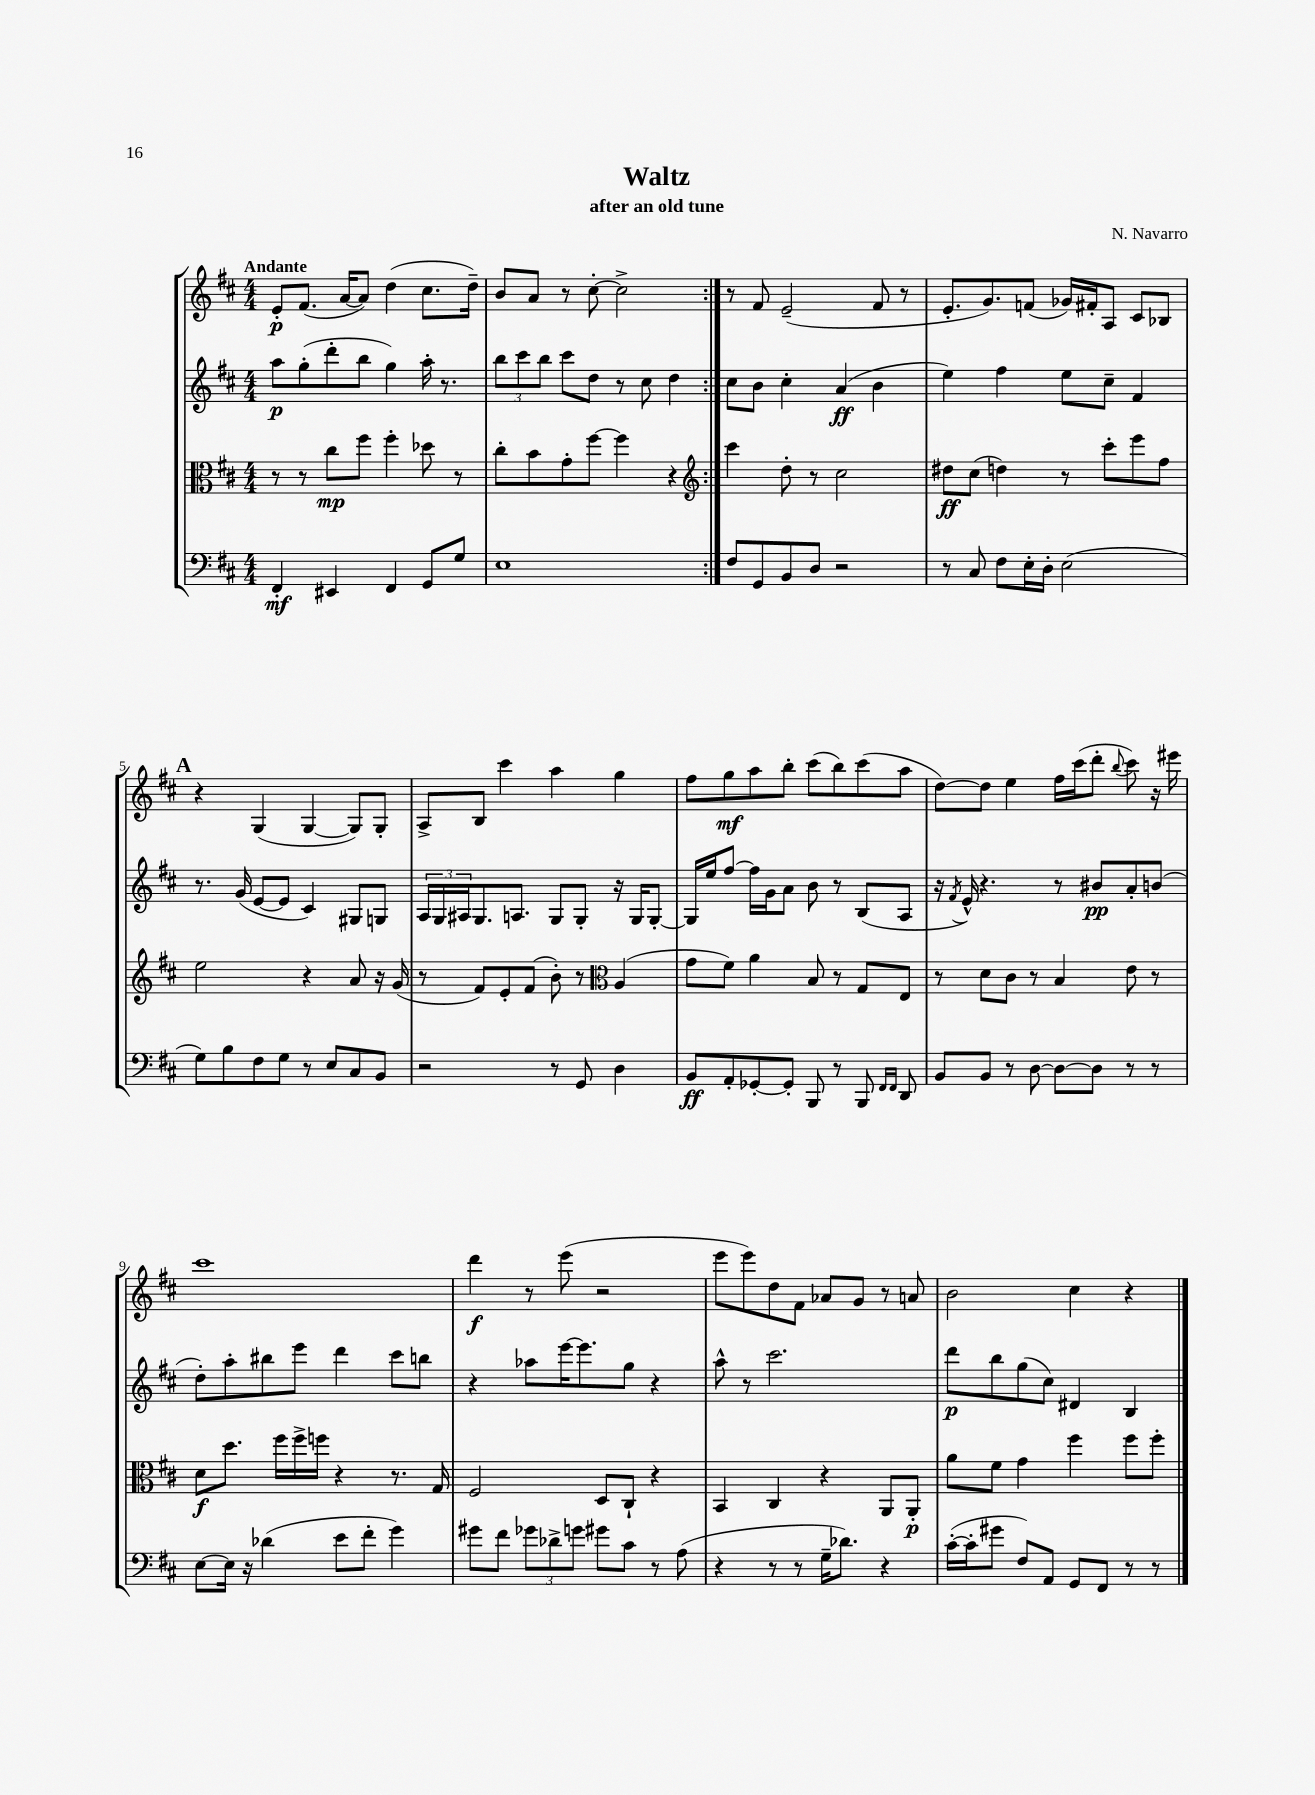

**kern	**dynam	**kern	**dynam	**kern	**dynam	**kern	**dynam
*part4	*part4	*part3	*part3	*part2	*part2	*part1	*part1
*staff4	*staff4	*staff3	*staff3	*staff2	*staff2	*staff1	*staff1
*clefF4	*	*clefC3	*	*clefG2	*	*clefG2	*
*k[f#c#]	*	*k[f#c#]	*	*k[f#c#]	*	*k[f#c#]	*
*M4/4	*	*M4/4	*	*M4/4	*	*M4/4	*
=1	=1	=1	=1	=1	=1	=1	=1
!	!	!	!	!	!	!LO:TX:a:B:t=Andante	!
4FF#'/	mf	8r	.	8aa\L	p	8e'/L	p
.	.	8r	.	(8gg'\	.	(8.f#/J	.
4EE#X/	.	8cc#\L	mp	8ddd'\	.	.	.
.	.	.	.	.	.	[16a/KL	.
.	.	8ff#\J	.	8bb\J	.	8a/J])	.
4FF#/	.	4ff#'\	.	4gg\)	.	(4dd\	.
8GG/L	.	8dd-X\	.	16aa'\	.	8.cc#\L	.
.	.	.	.	8.r	.	.	.
8G/J	.	8r	.	.	.	.	.
.	.	.	.	.	.	16dd~\Jk)	.
=2	=2	=2	=2	=2	=2	=2	=2
1E	.	8cc#'\L	.	12bb\L	.	8b/L	.
.	.	.	.	12ccc#\	.	.	.
.	.	8b\	.	.	.	8a/J	.
.	.	.	.	12bb\J	.	.	.
.	.	8g'\	.	8ccc#\L	.	8r	.
.	.	[8ff#\J	.	8dd\J	.	[8cc#'\	.
.	.	4ff#\]	.	8r	.	2cc#^\]	.
.	.	.	.	8cc#\	.	.	.
.	.	4r	.	4dd\	.	.	.
=3:|!	=3:|!	=3:|!	=3:|!	=3:|!	=3:|!	=3:|!	=3:|!
*	*	*clefG2	*	*	*	*	*
8F#/L	.	4ccc#\	.	8cc#\L	.	8r	.
8GG/	.	.	.	8b\J	.	8f#/	.
8BB/	.	8dd'\	.	4cc#'\	.	(2e~/	.
8D/J	.	8r	.	.	.	.	.
2r	.	2cc#\	.	(4a/	ff	.	.
.	.	.	.	4b\	.	8f#/	.
.	.	.	.	.	.	8r	.
=4	=4	=4	=4	=4	=4	=4	=4
8r	.	8dd#X\L	ff	4ee\)	.	8.e'/L	.
8C#/	.	(8cc#\J	.	.	.	.	.
.	.	.	.	.	.	8.g/)	.
8F#\L	.	4ddn\)	.	4ff#\	.	.	.
16E'\L	.	.	.	.	.	(8fn/J	.
16D'\JJ	.	.	.	.	.	.	.
(2E\	.	8r	.	8ee\L	.	16g-X/LL)	.
.	.	.	.	.	.	16f#X'/J	.
.	.	8ccc#'\L	.	8cc#~\J	.	8A/J	.
.	.	8eee\	.	4f#/	.	8c#/L	.
.	.	8ff#\J	.	.	.	8B-X/J	.
!!LO:LB:g=z
!!LO:REH:place=s1:t=A
=5	=5	=5	=5	=5	=5	=5	=5
8G\L)	.	2ee\	.	8.r	.	4r	.
8B\	.	.	.	.	.	.	.
.	.	.	.	(16g/	.	.	.
8F#\	.	.	.	[8e/L	.	(4G/	.
8G\J	.	.	.	8e/J]	.	.	.
8r	.	4r	.	4c#/)	.	[4G/	.
8E/L	.	.	.	.	.	.	.
8C#/	.	8a/	.	8G#X/L	.	8G/L])	.
8BB/J	.	16r	.	8Gn/J	.	8G'/J	.
.	.	(16g/	.	.	.	.	.
=6	=6	=6	=6	=6	=6	=6	=6
2r	.	8r	.	24A/LL	.	8A^/L	.
.	.	.	.	24G/	.	.	.
.	.	.	.	24A#X/J	.	.	.
.	.	8f#/L)	.	8.G/	.	8B/J	.
.	.	8e'/	.	.	.	4ccc#\	.
.	.	.	.	8.An/J	.	.	.
.	.	(8f#/J	.	.	.	.	.
8r	.	8b'\)	.	8G/L	.	4aa\	.
8GG/	.	8r	.	8G'/J	.	.	.
*	*	*clefC3	*	*	*	*	*
4D\	.	(4A/	.	16r	.	4gg\	.
.	.	.	.	16G/KL	.	.	.
.	.	.	.	[8G'/J	.	.	.
=7	=7	=7	=7	=7	=7	=7	=7
8BB/L	ff	8g\L	.	16G/LL]	.	8ff#\L	.
.	.	.	.	16ee/J	.	.	.
8AA'/	.	8f#\J)	.	[8ff#/J	.	8gg\	mf
[8GG-X'/	.	4a\	.	16ff#\LL]	.	8aa\	.
.	.	.	.	16g\J	.	.	.
8GG-'/J]	.	.	.	8a\J	.	8bb'\J	.
8BBB/	.	8B/	.	8b\	.	(8ccc#\L	.
8r	.	8r	.	8r	.	8bb\)	.
8BBB/	.	8G/L	.	(8B/L	.	(8ccc#\	.
16qqFF#/LL	.	.	.	.	.	.	.
16qqFF#/JJ	.	.	.	.	.	.	.
8DD/	.	8E/J	.	8A/J	.	8aa\J	.
=8	=8	=8	=8	=8	=8	=8	=8
8BB/L	.	8r	.	16r	.	[8dd\L)	.
.	.	.	.	8qf#/	.	.	.
.	.	.	.	16e^^/)	.	.	.
8BB/J	.	8d\L	.	4.r	.	8dd\J]	.
8r	.	8c#\J	.	.	.	4ee\	.
[8D\	.	8r	.	.	.	.	.
8D\L_	.	4B/	.	8r	.	16ff#\LL	.
.	.	.	.	.	.	(16ccc#\J	.
8D\J]	.	.	.	8b#X/L	pp	8ddd'\J	.
.	.	.	.	.	.	8qqbb/	.
8r	.	8e\	.	8a'/	.	8ccc#\)	.
8r	.	8r	.	(8bn/J	.	16r	.
.	.	.	.	.	.	16eee#X\	.
!!LO:LB:g=z
=9	=9	=9	=9	=9	=9	=9	=9
[8E\L	.	8d\L	f	8dd'\L)	.	1ccc#	.
16E\Jk]	.	8.dd\J	.	8aa'\	.	.	.
16r	.	.	.	.	.	.	.
(4d-X\	.	.	.	8bb#X\	.	.	.
.	.	16ff#\LL	.	.	.	.	.
.	.	16ff#^\	.	8eee\J	.	.	.
.	.	16ffn\JJ	.	.	.	.	.
8e\L	.	4r	.	4ddd\	.	.	.
8f#'\J	.	.	.	.	.	.	.
4g\)	.	8.r	.	8ccc#\L	.	.	.
.	.	.	.	8bbn\J	.	.	.
.	.	16G/	.	.	.	.	.
=10	=10	=10	=10	=10	=10	=10	=10
8g#X\L	.	2F#/	.	4r	.	4ddd\	f
8f#\J	.	.	.	.	.	.	.
12g-X\L	.	.	.	8aa-X\L	.	8r	.
12d-X^\	.	.	.	.	.	.	.
.	.	.	.	[16eee\K	.	(8eee\	.
12gn\J	.	.	.	.	.	.	.
.	.	.	.	8.eee\]	.	.	.
8g#X\L	.	8D/L	.	.	.	2r	.
8c#\J	.	8C#`/J	.	8gg\J	.	.	.
8r	.	4r	.	4r	.	.	.
(8A\	.	.	.	.	.	.	.
=11	=11	=11	=11	=11	=11	=11	=11
4r	.	4BB/	.	8aa^^\	.	8eee\L	.
.	.	.	.	8r	.	8eee\)	.
8r	.	4C#/	.	2.ccc#\	.	8dd\	.
8r	.	.	.	.	.	8f#\J	.
16G~\KL	.	4r	.	.	.	8a-X/L	.
8.d-X\J)	.	.	.	.	.	.	.
.	.	.	.	.	.	8g/J	.
4r	.	8AA/L	.	.	.	8r	.
.	.	8AA'/J	p	.	.	8an/	.
=12	=12	=12	=12	=12	=12	=12	=12
([16c#'\LL	.	8a\L	.	8ddd\L	p	2b\	.
16c#'\J]	.	.	.	.	.	.	.
8g#X\J	.	8f#\J	.	8bb\	.	.	.
8F#/L)	.	4g\	.	(8gg\	.	.	.
8AA/J	.	.	.	8cc#\J)	.	.	.
8GG/L	.	4ff#\	.	4d#X/	.	4cc#\	.
8FF#/J	.	.	.	.	.	.	.
8r	.	8ff#\L	.	4B/	.	4r	.
8r	.	8ff#'\J	.	.	.	.	.
==	==	==	==	==	==	==	==
*-	*-	*-	*-	*-	*-	*-	*-
